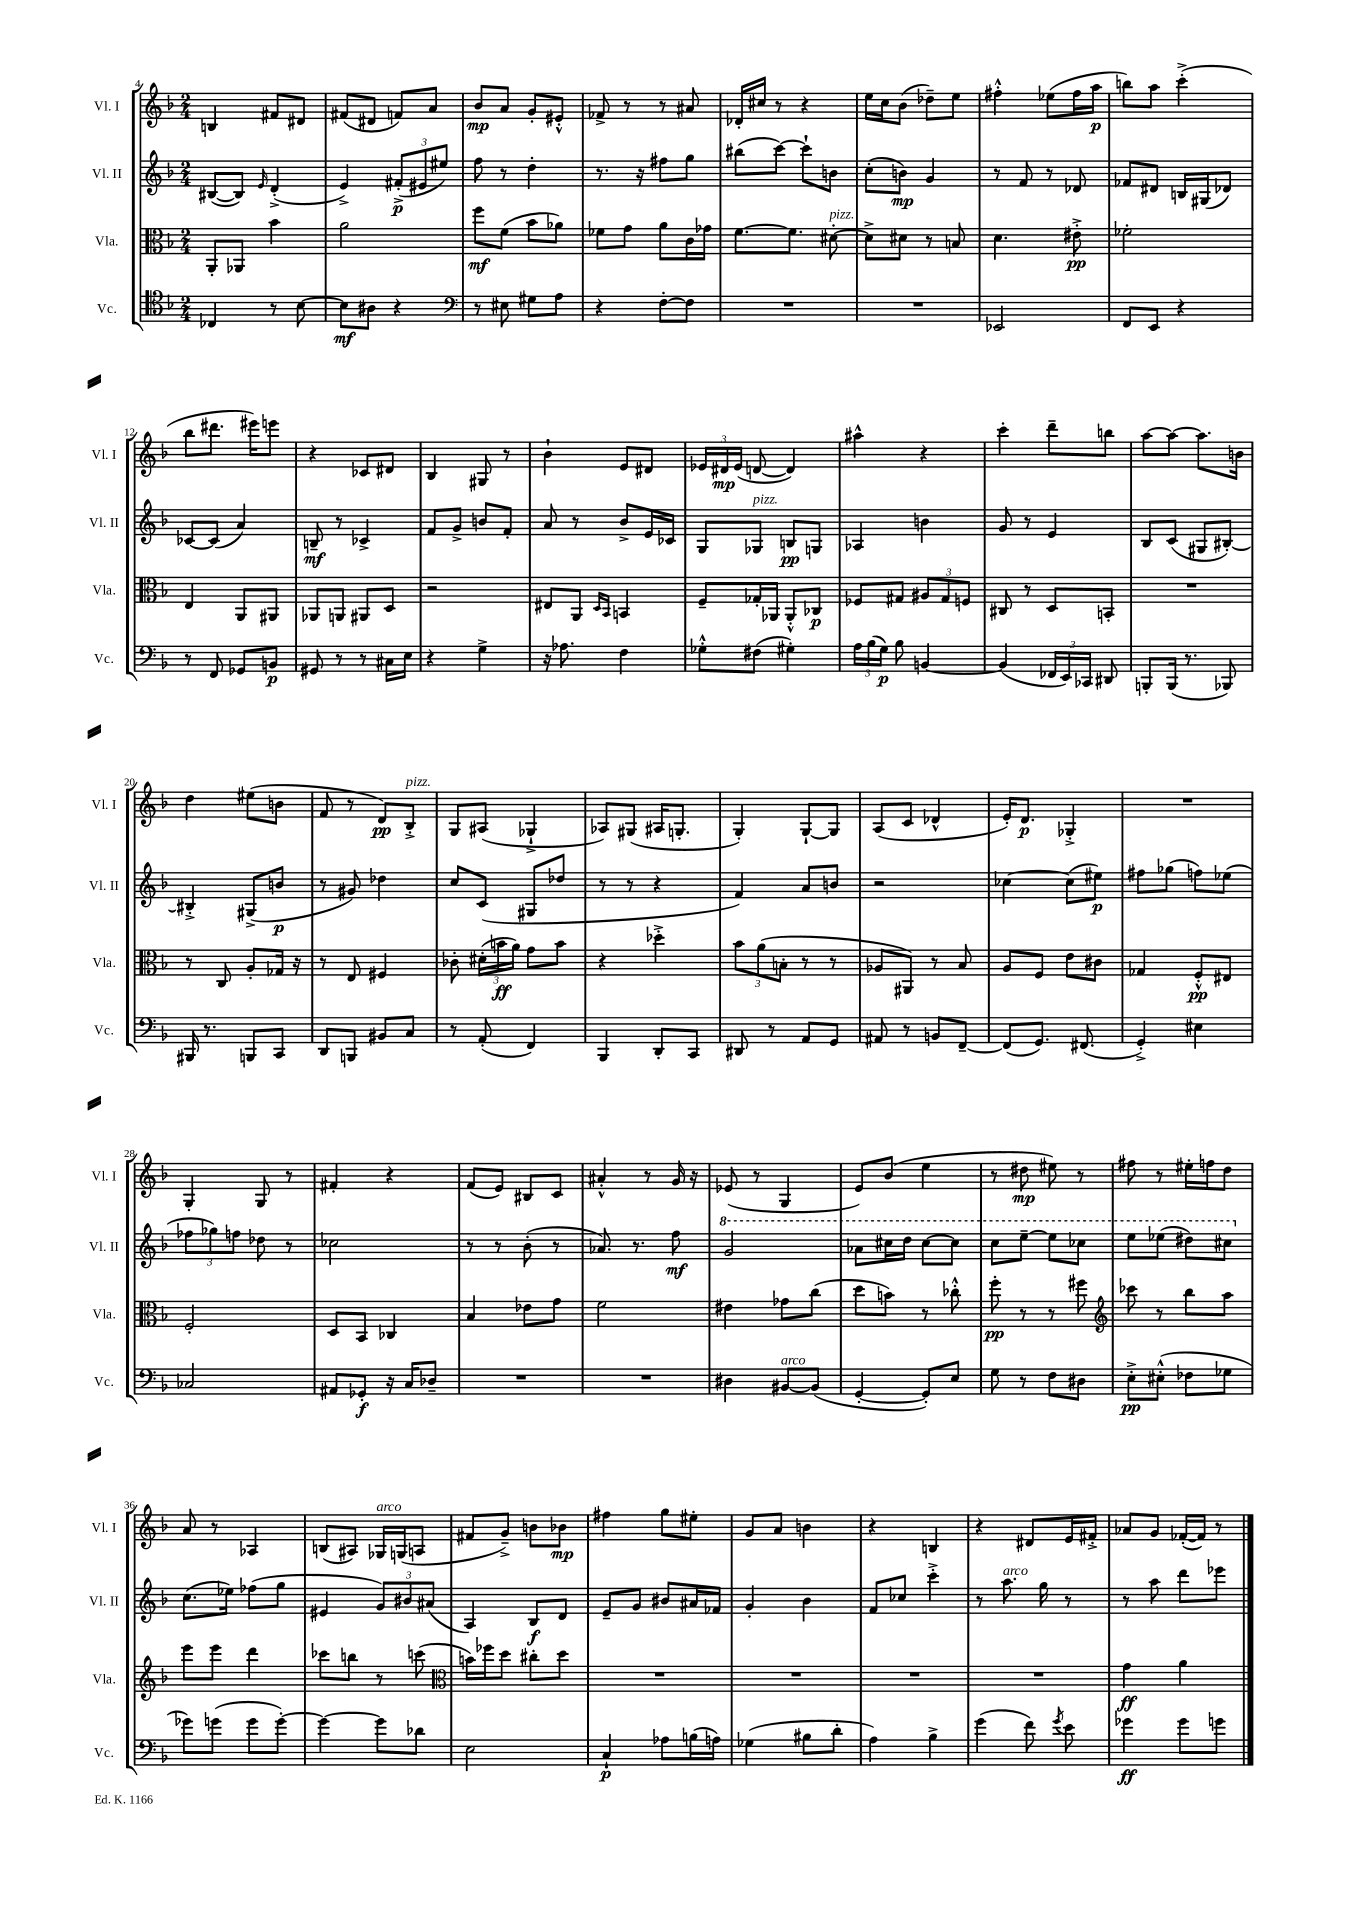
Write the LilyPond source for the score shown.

<<
\new StaffGroup <<
\new Staff = "s0" \with { instrumentName = "Vl. I" shortInstrumentName = "Vl. I" } {
    \clef treble \key f \major \numericTimeSignature \time 2/4
    \autoBeamOff b4 fis'8[ dis'8] |
    fis'8[( dis'8] f'8[) a'8] |
    bes'8[\mp a'8] g'8[-. eis'8]-.-^ |
    fes'8-> r8 r8 ais'8 |
    des'16[-. cis''16] r8 r4 |
    e''16[ c''16 bes'8]( des''8[--) e''8] |
    fis''4-.-^ ees''8[( fis''16 a''16]\p |
    b''8[) a''8] c'''4-.->( |
    bes''8[ dis'''8.] eis'''16[) e'''8] |
    r4 ces'8[ dis'8] |
    bes4 gis8 r8 |
    bes'4-! e'8[ dis'8] |
    \tuplet 3/2 { ees'16[ dis'16\mp ees'16]( } d'8~ d'4) |
    ais''4-^ r4 |
    c'''4-. d'''8[-- b''8] |
    a''8[~ a''8]~ a''8.[ b'16] |
    d''4 eis''8[( b'8] |
    f'8 r8 d'8[\pp) bes8]-.->^\markup { \italic "pizz." } |
    g8[ ais8]( ges4-!-> |
    aes8[) gis8]( ais16[ g8.]-. |
    g4-.) g8[~-! g8] |
    a8[( c'8] des'4-^ |
    e'16[-.) d'8.]\p ges4-.-> |
    R2 |
    g4-. g8 r8 |
    fis'4-. r4 |
    f'8[( e'8]) bis8[ c'8] |
    ais'4-.-^ r8 g'16 r16 |
    ees'8( r8 g4 |
    e'8[) bes'8]( e''4 |
    r8 dis''8\mp eis''8) r8 |
    fis''8 r8 eis''16[-. f''16 d''8] |
    a'8 r8 aes4 |
    b8[( ais8]) ges16[^\markup { \italic "arco" } g16( a8] |
    fis'8[ g'8]--->) b'8[ bes'8]\mp |
    fis''4 g''8[ eis''8]-. |
    g'8[ a'8] b'4 |
    r4 b4 |
    r4 dis'8[ e'16 fis'16]-.-> |
    aes'8[ g'8] fes'16[~-.( fes'16]) r8 \bar "|." |
}
\new Staff = "s1" \with { instrumentName = "Vl. II" shortInstrumentName = "Vl. II" } {
    \clef treble \key f \major \numericTimeSignature \time 2/4
    \autoBeamOff bis8[~( bis8]) \grace { e'16 } d'4-.->( |
    e'4->) \tuplet 3/2 { fis'8[-.->\p( eis'8 eis''8]) } |
    f''8 r8 d''4-. |
    r8. r16 fis''8[ g''8] |
    bis''8[( c'''8]~) c'''8[-! b'8] |
    c''8[-.( b'8]\mp) g'4 |
    r8 f'8 r8 des'8 |
    fes'8[ dis'8] b16[ gis16( des'8]) |
    ces'8[~ ces'8]( a'4) |
    b8--\mf r8 ces'4-> |
    f'8[ g'8]-> b'8[ f'8]-. |
    a'8 r8 bes'8[-> e'16 ces'16] |
    g8[ ges8]^\markup { \italic "pizz." } b8[\pp g8] |
    aes4 b'4 |
    g'8 r8 e'4 |
    bes8[ c'8]( gis8[ bis8]~-.) |
    bis4-.-> gis8[->( b'8]\p |
    r8 gis'8) des''4 |
    c''8[ c'8]( gis8[ des''8] |
    r8 r8 r4 |
    f'4) a'8[ b'8] |
    r2 |
    ces''4~ ces''8[( eis''8]\p) |
    fis''8[ ges''8]( f''8[) ees''8]( |
    \tuplet 3/2 { fes''8[ ges''8) f''8] } des''8 r8 |
    ces''2 |
    r8 r8 bes'8-.( r8 |
    aes'8.) r8. f''8\mf |
    \ottava #1 g''2 |
    aes''8[ cis'''16 d'''16] cis'''8[~ cis'''8] |
    c'''8[ e'''8]~-- e'''8[ ces'''8] |
    e'''8[ ees'''8]( dis'''8[) cis'''8] \ottava #0 |
    c''8.[( ees''16]) fes''8[( g''8] |
    eis'4 \tuplet 3/2 { g'8[) bis'8 ais'8]( } |
    a4) bes8[\f d'8] |
    e'8[-- g'8] bis'8[ ais'16 fes'16] |
    g'4-. bes'4 |
    f'8[ ces''8] c'''4-.-> |
    r8 a''8.^\markup { \italic "arco" } g''16 r8 |
    r8 a''8 d'''8[ ees'''8] \bar "|." |
}
\new Staff = "s2" \with { instrumentName = "Vla." shortInstrumentName = "Vla." } {
    \clef alto \key f \major \numericTimeSignature \time 2/4
    \autoBeamOff a,8[-. aes,8] bes'4 |
    a'2 |
    f''8[\mf f'8]( bes'8[ aes'8]) |
    fes'8[ g'8] a'8[ c'16 ges'16] |
    f'8.[~ f'8.] dis'8~-.^\markup { \italic "pizz." } |
    dis'8[-> dis'8] r8 b8 |
    d'4. eis'8-.->\pp |
    fes'2-. |
    e4 a,8[ ais,8] |
    aes,8[ a,8] ais,8[ d8] |
    r2 |
    eis8[ a,8] \grace { d16[ bes,16] } b,4 |
    f8[-- ges16-. aes,16] aes,8[-.-^ ces8]\p |
    fes8[ gis8] \tuplet 3/2 { ais8[ gis8 f8] } |
    cis8 r8 d8[ b,8]-. |
    R2 |
    r8 c8 a8[-. ges16] r16 |
    r8 e8 fis4 |
    ces'8-. \tuplet 3/2 { dis'16[-.( b'16\ff a'16]) } g'8[ b'8] |
    r4 des''4-.-> |
    \tuplet 3/2 { bes'8[ a'8( b8]-. } r8 r8 |
    aes8[ ais,8]) r8 bes8 |
    a8[ f8] e'8[ cis'8] |
    ges4 f8[-.-^\pp eis8] |
    f2-. |
    d8[ bes,8] ces4 |
    bes4 ees'8[ g'8] |
    f'2 |
    eis'4 ges'8[ c''8]( |
    d''8[ b'8]) r8 ces''8-.-^ |
    f''8-.\pp r8 r8 fis''8 |
    \clef treble ces'''8 r8 bes''8[ a''8] |
    e'''8[ e'''8] d'''4 |
    ces'''8[ b''8] r8 c'''8( |
    \clef alto b'16[) fes''16 d''8] cis''8[-. d''8] |
    R2 |
    R2 |
    R2 |
    R2 |
    g'4\ff a'4 \bar "|." |
}
\new Staff = "s3" \with { instrumentName = "Vc." shortInstrumentName = "Vc." } {
    \clef tenor \key f \major \numericTimeSignature \time 2/4
    \autoBeamOff ces4 r8 bes8~ |
    bes8[\mf ais8] r4 |
    \clef bass r8 eis8 gis8[ a8] |
    r4 f8[~-. f8] |
    R2 |
    R2 |
    ees,2 |
    f,8[ e,8] r4 |
    r8 f,8 ges,8[ b,8]\p |
    gis,8 r8 r8 cis16[ e16] |
    r4 g4-> |
    r16 aes8. f4 |
    ges8[-.-^ fis8]( gis4-.) |
    \tuplet 3/2 { a16[ bes16( g16]\p) } bes8 b,4~ |
    b,4( \tuplet 3/2 { fes,16[ e,16) ces,16] } dis,8 |
    b,,8[-. b,,16]( r8. bes,,8) |
    bis,,16 r8. b,,8[ c,8] |
    d,8[ b,,8] bis,8[ c8] |
    r8 a,8-.( f,4) |
    bes,,4 d,8[-. c,8] |
    dis,8 r8 a,8[ g,8] |
    ais,8 r8 b,8[ f,8]~-- |
    f,8[( g,8.]) fis,8.( |
    g,4-.->) eis4 |
    ces2 |
    ais,8[ ges,8]-.\f r16 c16[ des8]-- |
    R2 |
    R2 |
    dis4 bis,8[~^\markup { \italic "arco" } bis,8]( |
    g,4~-. g,8[-.) e8] |
    g8 r8 f8[ dis8] |
    e8[-.->\pp eis8]-.-^( fes8[ ges8] |
    ges'8[) g'8]( g'8[ g'8]~-.) |
    g'4~ g'8[ des'8] |
    e2 |
    c4-!\p aes8[ b16( a16]) |
    ges4( bis8[ d'8]-. |
    a4) bes4-> |
    g'4( f'8) \acciaccatura { g'8 } e'8 |
    ges'4\ff ges'8[ g'8] \bar "|." |
}
>>
>>
\layout { \context { \Score currentBarNumber = #4 } }
